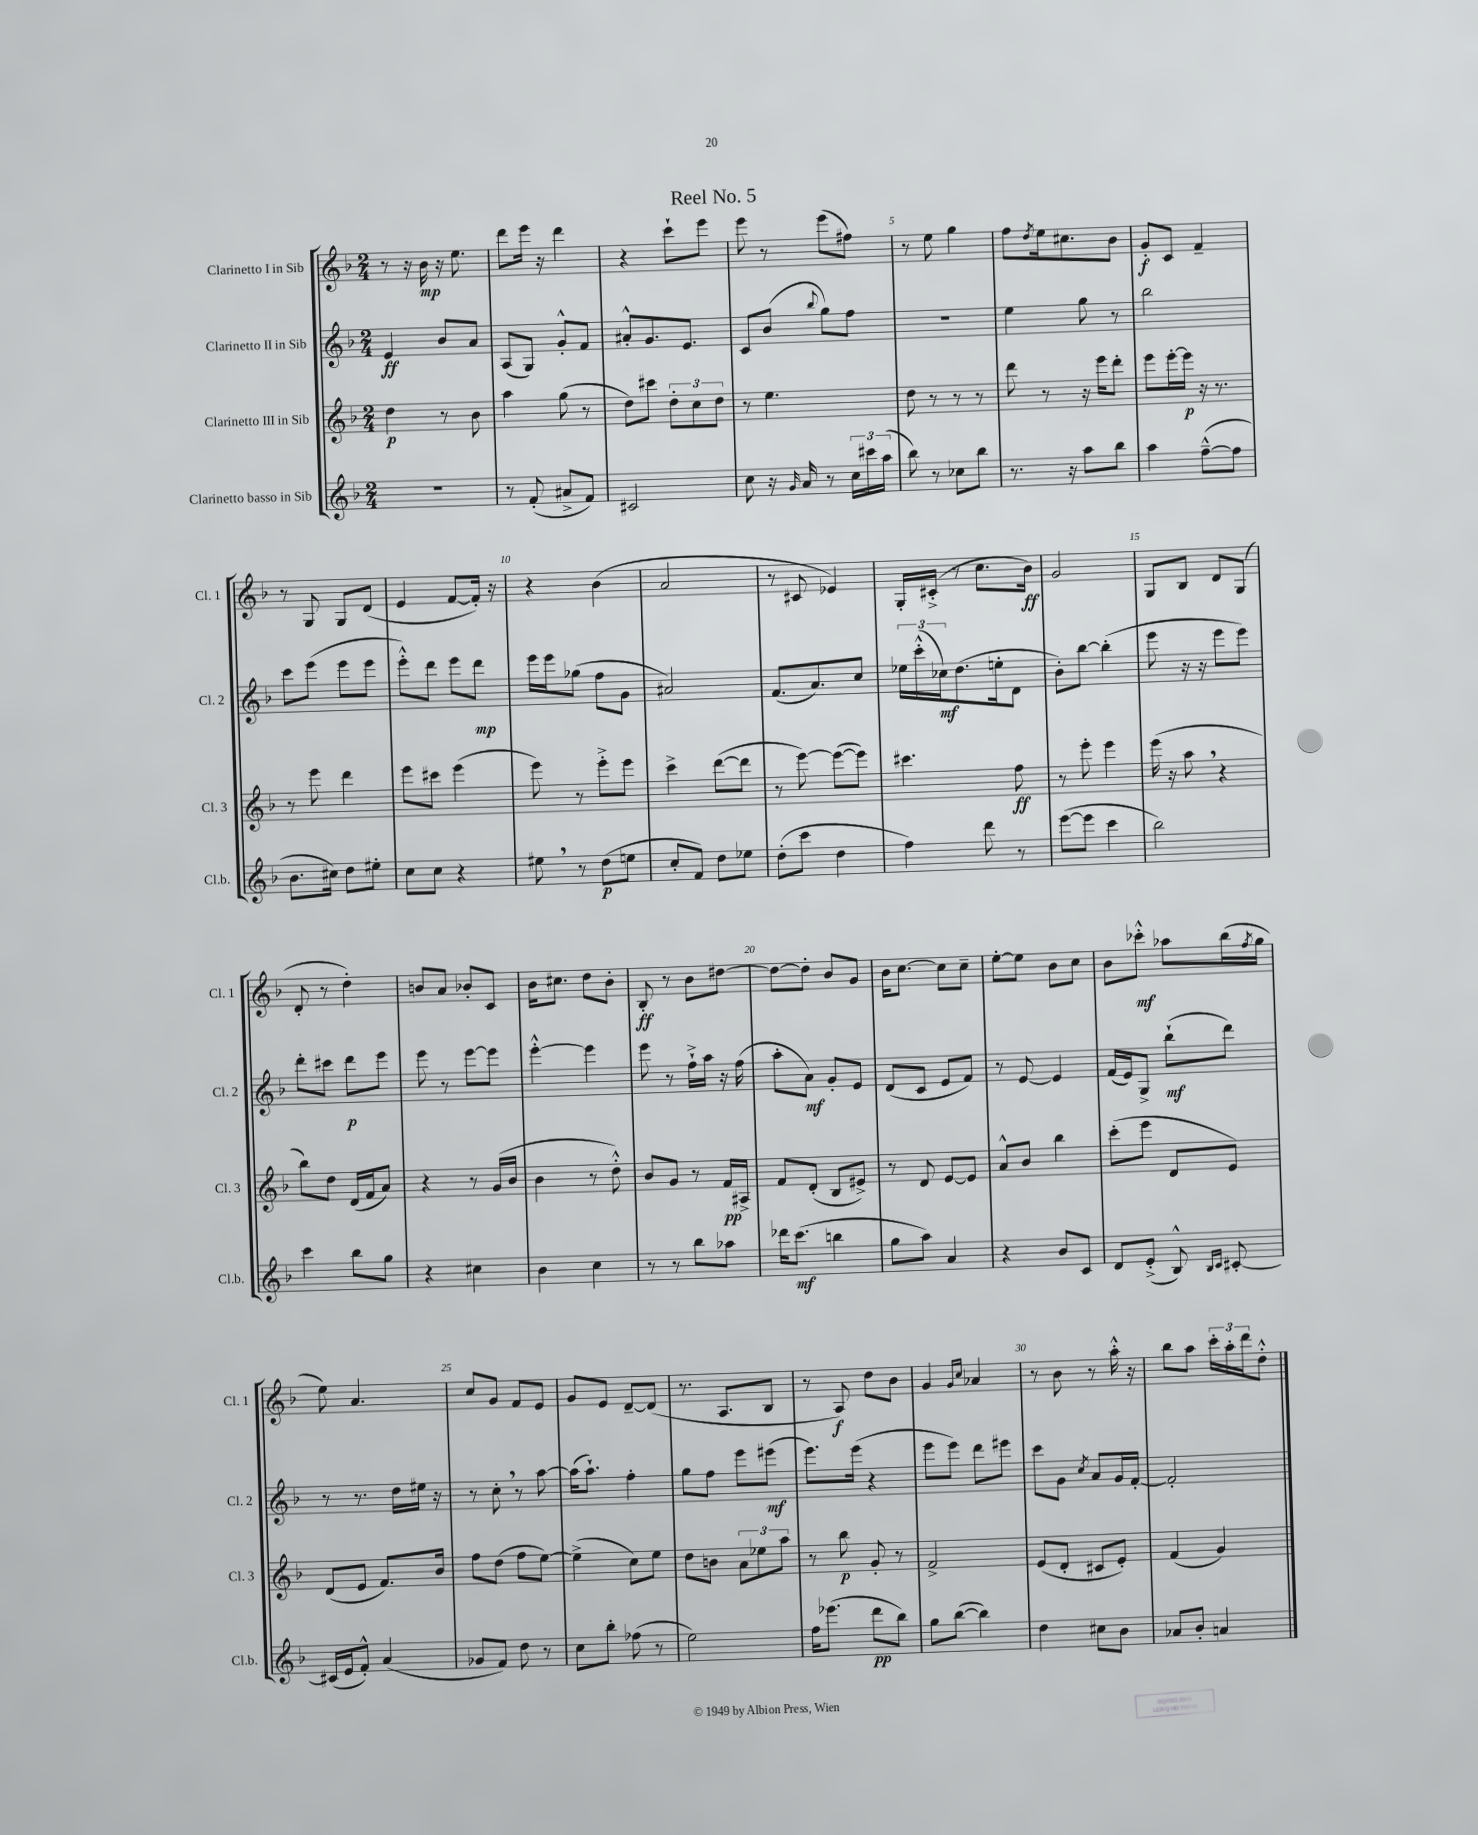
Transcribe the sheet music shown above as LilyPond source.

\header { title = "Reel No. 5" }
<<
\new StaffGroup <<
\new Staff = "s0" \with { instrumentName = "Clarinetto I in Sib" shortInstrumentName = "Cl. 1" } {
    \clef treble \key f \major \numericTimeSignature \time 2/4
    r8 r16 bes'16\mp r16 e''8. |
    d'''8 e'''16 r16 d'''4 |
    r4 c'''8-! e'''8 |
    e'''8 r8 e'''8( fis''8) |
    r8 e''8 g''4 |
    f''8 \acciaccatura { d''8 } e''16 cis''8. bes'8 |
    g'8-.\f c'8 f'4-- |
    r8 g8 g8 d'8( |
    e'4 f'8~ f'16-.) r16 |
    r4 bes'4( |
    a'2 |
    r8 cis'8 ees'4) |
    g16-. cis'16-.->( r8 c''8. bes'16\ff) |
    g'2 |
    g8 bes8 d'8 g8( |
    d'8-. r8 d''4-.) |
    b'8 a'8 bes'8-. c'8 |
    bes'16 cis''8. d''8 bes'8-. |
    bes8-.\ff r8 bes'8 dis''8~ |
    dis''8~ dis''8-. bes'8 g'8 |
    bes'16 c''8.~ c''8 c''8-- |
    e''8~-. e''8 bes'8 c''8 |
    bes'8 ces'''8-.-^\mf aes''8 bes''16( \acciaccatura { f''8 } g''16 |
    e''8) a'4. |
    c''8 g'8 f'8 e'8 |
    g'8 e'8 d'8~-- d'8( |
    r8. a8. bes8 |
    r8 a8\f) d''8 bes'8 |
    g'4 \grace { g'16 c''16 } aes'4 |
    r8 bes'8 r8 a''16-.-^ r16 |
    bes''8 a''8 \tuplet 3/2 { c'''16-. a''16-. d'''16 } d''8-.-^ \bar "|." |
}
\new Staff = "s1" \with { instrumentName = "Clarinetto II in Sib" shortInstrumentName = "Cl. 2" } {
    \clef treble \key f \major \numericTimeSignature \time 2/4
    e'4\ff bes'8 a'8 |
    a8( g8) g'8-.-^ f'8 |
    ais'8-.-^ g'8. e'8. |
    c'8 bes'8( \appoggiatura { bes''8 } g''8) f''8 |
    R2 |
    e''4 g''8 r8 |
    bes''2 |
    c'''8 e'''8( e'''8 e'''8 |
    e'''8-.-^) d'''8 e'''8 d'''8\mp |
    e'''16 e'''16 ges''8( f''8 g'8 |
    ais'2) |
    f'8.( a'8.) c''8 |
    \tuplet 3/2 { ees''16 c'''16-.-^( ces''16\mf) } d''8.( e''16-. d'8 |
    bes'8-.) bes''8~ bes''4-.( |
    e'''8 r16 r16 e'''8 e'''8) |
    d'''8-. cis'''8 d'''8\p e'''8 |
    e'''8 r8 e'''8~ e'''8 |
    e'''4~-.-^ e'''4 |
    e'''8 r8 f''16-!-> a''16 r16 f''16( |
    a''8-. a'8\mf) g'8-. e'8 |
    d'8( c'8 e'8 f'8) |
    r8 e'8~ e'4 |
    f'16( e'16) g8-> bes''8-!\mf( d'''8) |
    r8 r8. d''16 eis''16 r16 |
    r8 c''8-. \breathe r8 a''8~ |
    a''16( a''8.-!) f''4-. |
    g''8 f''8 e'''8 eis'''8\mf( |
    e'''8.) e'''16( r4 |
    e'''8 e'''8) d'''8 eis'''8 |
    c'''8 g'8 \acciaccatura { c''8 } a'8 g'16 f'16~-. |
    f'2-. \bar "|." |
}
\new Staff = "s2" \with { instrumentName = "Clarinetto III in Sib" shortInstrumentName = "Cl. 3" } {
    \clef treble \key f \major \numericTimeSignature \time 2/4
    d''4\p r8 bes'8 |
    a''4 g''8( r8 |
    d''8) cis'''8 \tuplet 3/2 { d''8-. c''8 d''8 } |
    r8 e''4. |
    d''8 r8 r8 r8 |
    d'''8 r8 r16 e'''16 d'''8-. |
    e'''8 e'''16~-. e'''16\p r16 r8. |
    r8 e'''8 d'''4 |
    e'''8 cis'''8 e'''4( |
    e'''8) r8 e'''8-.-> e'''8 |
    c'''4-> d'''8~( d'''8 |
    r8 e'''8~) e'''8~( e'''8) |
    cis'''4. f''8\ff |
    r8 e'''8-. e'''4 |
    e'''16( r16 a''8 \breathe r4 |
    bes''8) d''8 d'16( f'16 a'8) |
    r4 r8 g'16( bes'16 |
    bes'4 r8 d''8-.-^) |
    bes'8 g'8 r8 f'16\pp ais16-> |
    f'8 d'8-.( bes8 eis'8->) |
    r8 d'8 e'8~ e'8 |
    a'8-^ bes'8 bes''4 |
    c'''8-.( e'''8 d'8 e'8) |
    d'8( e'8 f'8.) bes'16 |
    f''8 d''8( f''8 e''8~) |
    e''4->( c''8) e''8 |
    d''8 b'8 \tuplet 3/2 { a'8 ees''8 a''8 } |
    r8 bes''8\p g'8-. r8 |
    f'2-> |
    e'8( d'8-. cis'8 e'8-.) |
    f'4( g'4) \bar "|." |
}
\new Staff = "s3" \with { instrumentName = "Clarinetto basso in Sib" shortInstrumentName = "Cl.b." } {
    \clef treble \key f \major \numericTimeSignature \time 2/4
    r2 |
    r8 f'8-.( ais'8-> f'8) |
    cis'2 |
    c''8 r16 \grace { g'16 } a'16 r8 \tuplet 3/2 { c''16 cis'''16 a''16( } |
    bes''8) r8 ces''8 bes''8 |
    r8. r16 a''8 bes''8 |
    a''4 f''8~---^( f''8 |
    bes'8. cis''16) d''8 eis''8-. |
    c''8 c''8 r4 |
    eis''8 \breathe r8 d''8\p( e''8 |
    c''8-. f'8) d''8 ees''8 |
    d''8-.( c'''8 d''4 |
    f''4) d'''8 r8 |
    e'''8~( e'''8 c'''4 |
    bes''2) |
    c'''4 bes''8 g''8 |
    r4 cis''4 |
    bes'4 c''4 |
    r8 r8 bes''8 aes''8 |
    des'''16 c'''8.\mf( b''4 |
    g''8 a''8) a'4 |
    r4 bes'8 c'8 |
    d'8 e'8-.->( bes8-^) \grace { bes16 c'16 } cis'8~-. |
    cis'16( e'16 f'8-.-^) a'4( |
    ges'8 f'8) d''8 r8 |
    c''8 bes''8-. fes''8( r8 |
    e''2) |
    f''16 ees'''8.( d'''8\pp bes''8) |
    g''8 bes''8~( bes''4) |
    d''4 cis''8 bes'8 |
    aes'8 bes'8-. a'4 \bar "|." |
}
>>
>>
\layout { \context { \Score \override BarNumber.break-visibility = ##(#f #t #t) barNumberVisibility = #(every-nth-bar-number-visible 5) } }
